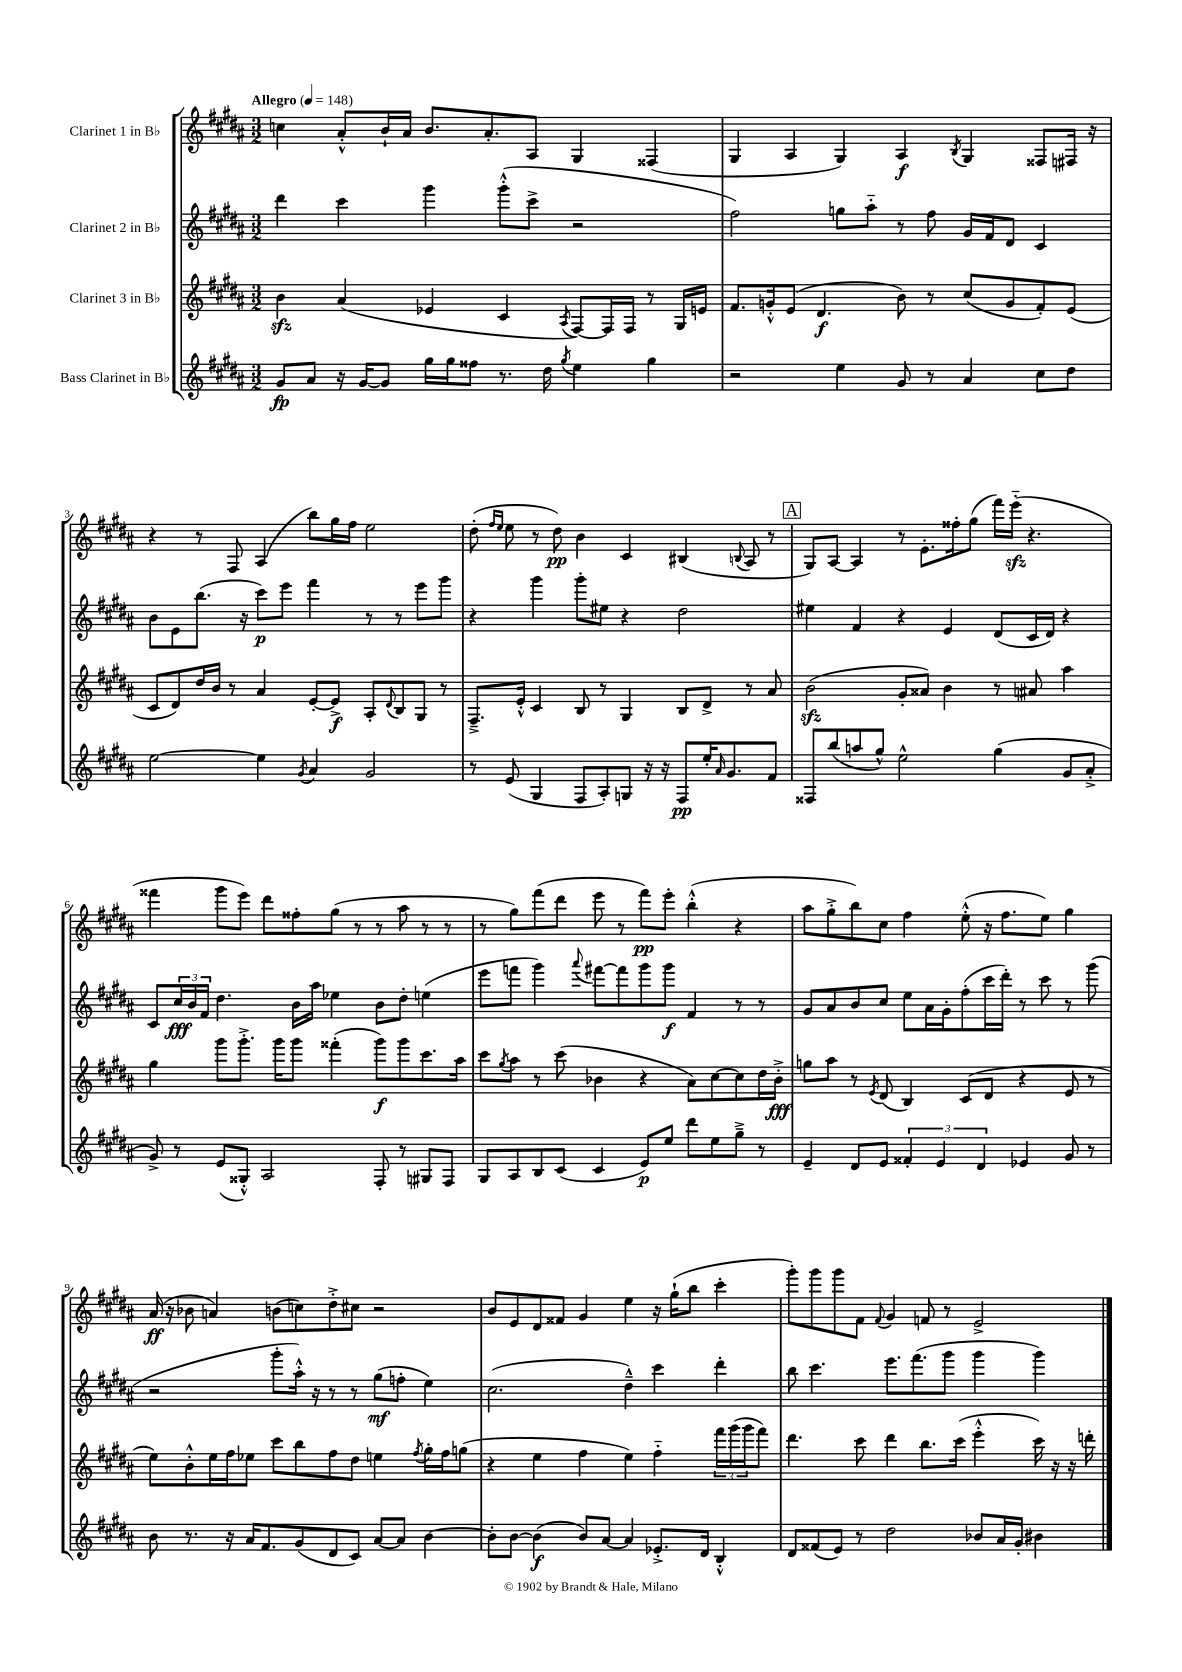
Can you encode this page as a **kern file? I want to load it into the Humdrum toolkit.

**kern	**dynam	**kern	**dynam	**kern	**dynam	**kern	**dynam
*part4	*part4	*part3	*part3	*part2	*part2	*part1	*part1
*staff4	*staff4	*staff3	*staff3	*staff2	*staff2	*staff1	*staff1
*I"Bass Clarinet in B♭	*	*I"Clarinet 3 in B♭	*	*I"Clarinet 2 in B♭	*	*I"Clarinet 1 in B♭	*
*clefG2	*	*clefG2	*	*clefG2	*	*clefG2	*
*k[f#c#g#d#a#]	*	*k[f#c#g#d#a#]	*	*k[f#c#g#d#a#]	*	*k[f#c#g#d#a#]	*
*M3/2	*	*M3/2	*	*M3/2	*	*M3/2	*
*MM148	*	*MM148	*	*MM148	*	*MM148	*
=1	=1	=1	=1	=1	=1	=1	=1
!	!	!	!	!	!	!LO:TX:a:B:t=Allegro	!
8g#/L	fp	4bzz\	.	4ddd#\	.	4ccn\	.
8a#/J	.	.	.	.	.	.	.
16r	.	(4a#/	.	4ccc#\	.	8a#'^^/L	.
[16g#/KL	.	.	.	.	.	.	.
8g#/J]	.	.	.	.	.	16b`/L	.
.	.	.	.	.	.	16a#/JJ	.
16gg#\LL	.	4e-X/	.	4ggg#\	.	8.b/L	.
16gg#\J	.	.	.	.	.	.	.
8ff##X\J	.	.	.	.	.	.	.
.	.	.	.	.	.	8.a#'/	.
8.r	.	4c#/	.	(8ggg#'^^\L	.	.	.
.	.	.	.	8ccc#^\J	.	8A#/J	.
16dd#\	.	.	.	.	.	.	.
8qgg#/	.	8qA#/	.	.	.	.	.
4ee\	.	[8F#/L)	.	2r	.	4G#/	.
.	.	16F#/L]	.	.	.	.	.
.	.	16F#/JJ	.	.	.	.	.
4gg#\	.	8r	.	.	.	(4F##X/	.
.	.	16G#/LL	.	.	.	.	.
.	.	16en/JJ	.	.	.	.	.
=2	=2	=2	=2	=2	=2	=2	=2
2r	.	8.f#/L	.	2ff#\)	.	4G#/	.
.	.	16gn'^^/k	.	.	.	.	.
.	.	(8e/J	.	.	.	4A#/	.
.	.	4.d#/	f	.	.	.	.
4ee\	.	.	.	8ggn\L	.	4G#/)	.
.	.	.	.	8aa#\J	.	.	.
8g#/	.	8b\)	.	8r	.	4A#/	f
8r	.	8r	.	8ff#\	.	.	.
.	.	.	.	.	.	8qB/	.
4a#/	.	(8cc#/L	.	16g#/LL	.	4G#/	.
.	.	.	.	16f#/J	.	.	.
.	.	8g/	.	8d#/J	.	.	.
8cc#\L	.	8f#'/)	.	4c#/	.	8F##X/L	.
8dd#\J	.	(8e/J	.	.	.	16F#X/Jk	.
.	.	.	.	.	.	16r	.
!!LO:LB:g=z
=3	=3	=3	=3	=3	=3	=3	=3
[2ee\	.	8c#/L	.	8b\L	.	4r	.
.	.	8d#/)	.	8e\	.	.	.
.	.	16dd#/L	.	(8.bb\J	.	8r	.
.	.	16b/JJ	.	.	.	.	.
.	.	8r	.	.	.	8F#/	.
.	.	.	.	16r	.	.	.
4ee\]	.	4a#/	.	8ccc#\L)	p	(4A#/	.
.	.	.	.	8eee\J	.	.	.
8qg#/	.	.	.	.	.	.	.
4a#/	.	[8e'/L	.	4fff#\	.	8bb\L)	.
.	.	8e^/J]	f	.	.	16gg#\L	.
.	.	.	.	.	.	16ff#\JJ	.
2g#/	.	8A#'/L	.	8r	.	2ee\	.
.	.	8qqd#/	.	.	.	.	.
.	.	8B/	.	8r	.	.	.
.	.	8G#/J	.	8eee\L	.	.	.
.	.	8r	.	8ggg#\J	.	.	.
=4	=4	=4	=4	=4	=4	=4	=4
8r	.	8.F#~^/L	.	4r	.	(8dd#'\	.
.	.	.	.	.	.	16qqff#/LL	.
.	.	.	.	.	.	16qqee/JJ	.
(8e/	.	.	.	.	.	8ee\	.
.	.	16e'^^/Jk	.	.	.	.	.
4G#/	.	4c#/	.	4ggg#\	.	8r	.
.	.	.	.	.	.	8dd#\)	pp
8F#/L	.	8B/	.	8ggg#'\L	.	4b\	.
8A#'/)	.	8r	.	8ee#X\J	.	.	.
8Gn/J	.	4G#/	.	4r	.	4c#/	.
16r	.	.	.	.	.	.	.
16r	.	.	.	.	.	.	.
8F#/L	pp	8B/L	.	2dd#\	.	(4B#X/	.
16ee'/K	.	8d#^/J	.	.	.	.	.
16qqa#/	.	.	.	.	.	.	.
8.g#/	.	.	.	.	.	.	.
.	.	.	.	.	.	8qqBn/	.
.	.	8r	.	.	.	8A#/	.
8f#/J	.	8a#/	.	.	.	8r	.
!!LO:REH:place=s1:t=A
=5	=5	=5	=5	=5	=5	=5	=5
8F##X/L	.	(2bzz\	.	4ee#X\	.	8G#/L)	.
(8bb/	.	.	.	.	.	[8A#/J	.
8aan/	.	.	.	4f#/	.	4A#/]	.
8gg#^^/J)	.	.	.	.	.	.	.
2ee^^\	.	8g#'/L	.	4r	.	8r	.
.	.	8a##X/J)	.	.	.	8.e'\L	.
.	.	4b\	.	4e/	.	.	.
.	.	.	.	.	.	16ff##X'\k	.
.	.	.	.	.	.	(8gg#\J	.
(4gg#\	.	8r	.	(8d#/L	.	16fff#\LL)	.
.	.	.	.	.	.	(16eeezz\JJ	.
.	.	8a#X/	.	16c#/L	.	4.r	.
.	.	.	.	16d#/JJ)	.	.	.
8g#/L	.	4aa#\	.	4r	.	.	.
8a#'^/J	.	.	.	.	.	.	.
!!LO:LB:g=z
=6	=6	=6	=6	=6	=6	=6	=6
8g#^/)	.	4gg#\	.	8c#/L	.	4fff##X\	.
8r	.	.	.	24cc#/L	fff	.	.
.	.	.	.	24b/	.	.	.
.	.	.	.	24f#/JJ	.	.	.
(8e/L	.	8ggg#\L	.	4.dd#\	.	8ggg#\L	.
8G##X'^^/J)	.	8.ggg#'^\J	.	.	.	8eee\J)	.
2A#/	.	.	.	.	.	8ddd#\L	.
.	.	16ggg#\KL	.	.	.	.	.
.	.	8ggg#\J	.	16b\LL	.	8ff##X'\	.
.	.	.	.	16aa#\JJ	.	.	.
.	.	(4fff##X'\	.	4ee-X\	.	(8gg#\J	.
.	.	.	.	.	.	8r	.
8F#'/	.	8ggg#\L)	f	8b\L	.	8r	.
8r	.	8ggg#\	.	8dd#'\J	.	8aa#\	.
8G#X/L	.	8.ccc#\	.	(4een\	.	8r	.
8F#/J	.	.	.	.	.	8r	.
.	.	16aa#\Jk	.	.	.	.	.
=7	=7	=7	=7	=7	=7	=7	=7
8G#/L	.	8ccc#\L	.	8eee\L	.	8r	.
.	.	8qgg#/	.	.	.	.	.
8A#/	.	8aa#\J	.	8fffn\J	.	8gg#\L)	.
8B/	.	8r	.	4ggg#\)	.	(8fff#\	.
(8c#/J	.	(8ccc#\	.	.	.	8ddd#\J	.
.	.	.	.	8qqaaa#/	.	.	.
4c#/	.	4b-X\	.	[8fff#X\L	.	8eee\	.
.	.	.	.	8fff#\]	.	8r	.
8e/L)	p	4r	.	8ggg#\	.	8fff#\L)	pp
8ee/J	.	.	.	8ggg#\J	f	8eee'\J	.
8ddd#\L	.	8a#\L)	.	4f#/	.	(4bb'^^\	.
8ee\	.	[8cc#\	.	.	.	.	.
8gg#~^\J	.	8cc#\]	.	8r	.	4r	.
8r	.	16dd#\L	.	8r	.	.	.
.	.	16b-'^\JJ	fff	.	.	.	.
=8	=8	=8	=8	=8	=8	=8	=8
4e~/	.	8ggn\L	.	8g#/L	.	8aa#\L	.
.	.	8aa#\J	.	8a#/	.	8gg#'^\	.
8d#/L	.	8r	.	8b/	.	8bb\)	.
.	.	8qe/	.	.	.	.	.
8e/J	.	(8d#/	.	8cc#/J	.	8cc#\J	.
6f##X'/	.	4B/)	.	8ee\L	.	4ff#\	.
.	.	.	.	16a#\L	.	.	.
6e/	.	.	.	.	.	.	.
.	.	.	.	16g#'\J	.	.	.
.	.	(8c#/L	.	(8ff#'\	.	(8ee'^^\	.
6d#/	.	.	.	.	.	.	.
.	.	8d#/J	.	16ccc#\L	.	16r	.
.	.	.	.	16ddd#'\JJ)	.	8.ff#\L	.
4e-X/	.	4r	.	8r	.	.	.
.	.	.	.	8ccc#\	.	8ee\J)	.
8g#/	.	8e/	.	8r	.	4gg#\	.
8r	.	8r	.	(8ggg#\	.	.	.
!!LO:LB:g=z
=9	=9	=9	=9	=9	=9	=9	=9
8b\	.	8ee\L)	.	2r	.	(16a#/	ff
.	.	.	.	.	.	16r	.
8.r	.	8b'^^\	.	.	.	8b-X\	.
.	.	16ee\L	.	.	.	4an/)	.
16r	.	16ff#\J	.	.	.	.	.
16a#/KL	.	8ee-X\J	.	.	.	.	.
8.f#/	.	.	.	.	.	.	.
.	.	8ccc#\L	.	8ggg#'\L	.	(8bn\L	.
(8g#/	.	8bb\	.	16aa#'^^\Jk)	.	8ccn\)	.
.	.	.	.	16r	.	.	.
8d#/	.	8ff#\	.	8r	.	8dd#'^\	.
8c#/J)	.	8dd#\J	.	8r	.	8cc#X\J	.
[8a#/L	.	4een\	.	(8gg#\L	mf	2r	.
8a#/J]	.	.	.	8ffn'\J	.	.	.
.	.	8qff#/	.	.	.	.	.
[4b\	.	16gg#'\LL	.	4ee\)	.	.	.
.	.	16ff#\J	.	.	.	.	.
.	.	(8ggn\J	.	.	.	.	.
=10	=10	=10	=10	=10	=10	=10	=10
8b'\L]	.	4r	.	(2.cc#\	.	8b/L	.
[8b\J	.	.	.	.	.	8e/	.
(4b\]	f	4ee\	.	.	.	8d#/	.
.	.	.	.	.	.	8f##X/J	.
8b/L)	.	4ff#\	.	.	.	4g#/	.
[8a#/J	.	.	.	.	.	.	.
4a#/]	.	4ee\)	.	4dd#~^^\)	.	4ee\	.
8.e-X'^/L	.	4ff#\	.	4ccc#\	.	16r	.
.	.	.	.	.	.	(16gg#`\KL	.
.	.	.	.	.	.	8bb\J	.
16d#/Jk	.	.	.	.	.	.	.
4B'^^/	.	24fff#\LL	.	4ddd#'\	.	4ccc#'\	.
.	.	(24ggg#\	.	.	.	.	.
.	.	24ggg#\J	.	.	.	.	.
.	.	8fff#\J)	.	.	.	.	.
=11	=11	=11	=11	=11	=11	=11	=11
8d#/L	.	4.ddd#\	.	8bb\	.	8ggg#'\L)	.
(8f##X/	.	.	.	4.ccc#\	.	8ggg#\	.
8e/J)	.	.	.	.	.	8ggg#\	.
8r	.	8ccc#\	.	.	.	8f#\J	.
.	.	.	.	.	.	8qqf#/	.
2dd#\	.	4ddd#\	.	8.eee\L	.	4g#/	.
.	.	.	.	(8.fff#\	.	.	.
.	.	8.bb\L	.	.	.	8fn/	.
.	.	.	.	8ggg#\J	.	8r	.
.	.	(16ccc#\Jk	.	.	.	.	.
8b-X/L	.	4eee'^^\	.	4ggg#\	.	2e^/	.
16a#/L	.	.	.	.	.	.	.
16g#'/JJ	.	.	.	.	.	.	.
4b#X\	.	16ccc#\)	.	4ggg#\)	.	.	.
.	.	16r	.	.	.	.	.
.	.	16r	.	.	.	.	.
.	.	16dddn'\	.	.	.	.	.
==	==	==	==	==	==	==	==
*-	*-	*-	*-	*-	*-	*-	*-
